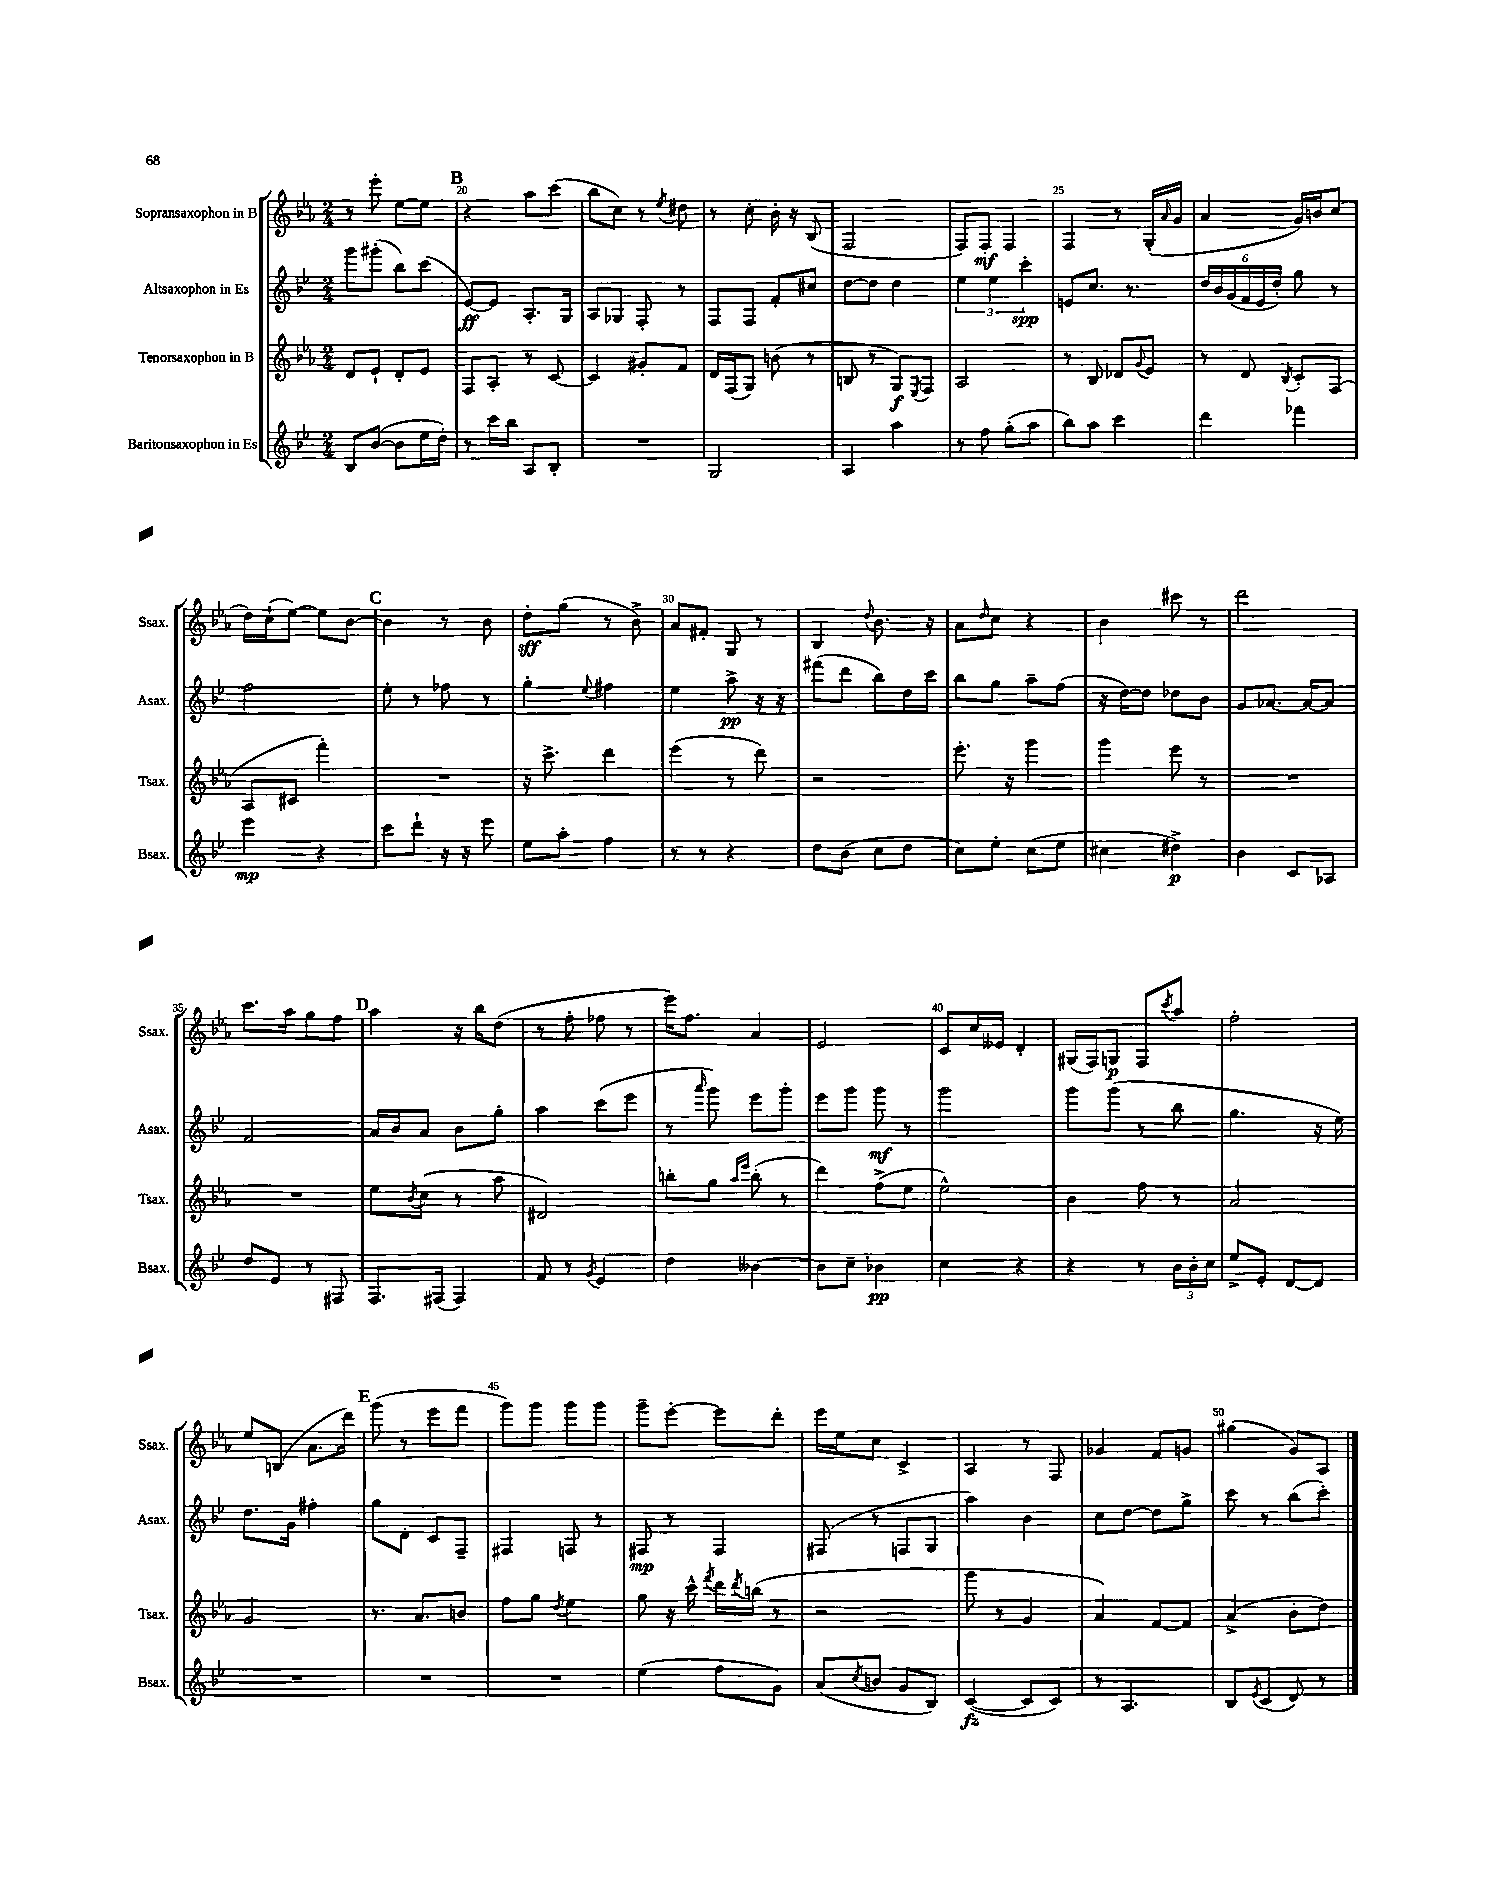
<<
\new StaffGroup <<
\new Staff = "s0" \with { instrumentName = "Sopransaxophon in B" shortInstrumentName = "Ssax." } {
    \clef treble \key ees \major \numericTimeSignature \time 2/4
    r8 ees'''8-. ees''8~ ees''8 |
    \mark \markup { \bold "B" } r4 aes''8 c'''8( |
    bes''8 c''8) r8 \acciaccatura { ees''8 } dis''8 |
    r8 c''8-. bes'16-. r16 bes8( |
    f2 |
    f8) f8-.\mf f4 |
    f4 r8 g16-.( \grace { aes'16 } g'16 |
    aes'4 g'16) b'16 c''8( |
    d''16) c''16-!( ees''8~) ees''8 bes'8~ |
    \mark \markup { \bold "C" } bes'4 r8 bes'8 |
    d''8-.\sff g''8( r8 bes'8->) |
    aes'8 fis'8-. g8 r8 |
    bes4 \appoggiatura { d''8 } bes'8. r16 |
    aes'8 \grace { d''16 } c''8 r4 |
    bes'4 cis'''8 r8 |
    d'''2 |
    c'''8. aes''16 g''8 f''8 |
    \mark \markup { \bold "D" } aes''4 r16 bes''16 d''8( |
    r8 f''8-. fes''8 r8 |
    ees'''16) f''8. aes'4 |
    ees'2 |
    c'8 c''16 eeses'16 d'4-. |
    gis16( f16) g8\p f8 \acciaccatura { c'''8 } aes''8 |
    f''2-. |
    ees''8 b8( aes'8. d'''16) |
    \mark \markup { \bold "E" } g'''8( r8 ees'''8 f'''8 |
    g'''8) g'''8 g'''8 g'''8 |
    g'''8-- ees'''8~-. ees'''8 d'''8-. |
    ees'''16 ees''16 c''8 c'4-> |
    aes4 r8 f8 |
    ges'4 f'8 g'8 |
    gis''4( g'8) aes8 \bar "|." |
}
\new Staff = "s1" \with { instrumentName = "Altsaxophon in Es" shortInstrumentName = "Asax." } {
    \clef treble \key bes \major \numericTimeSignature \time 2/4
    g'''8 gis'''8-.( bes''8) c'''8( |
    \mark \markup { \bold "B" } ees'8~\ff) ees'8 a8.-. g16 |
    a8 ges8 f8-. r8 |
    f8 f8 f'8-. cis''8 |
    d''8~ d''8 d''4 |
    \tuplet 3/2 { ees''4 ees''4 c'''4-.\spp } |
    e'8 c''8. r8. |
    \tuplet 6/4 { d''16 bes'16 g'16( f'16 ees'16 d''16-.) } g''8 r8 |
    f''2 |
    \mark \markup { \bold "C" } ees''8-. r8 fes''8 r8 |
    g''4-. \appoggiatura { ees''8 } fis''4 |
    ees''4 a''8->\pp r16 r16 |
    fis'''8( d'''8 bes''8) d''16 c'''16 |
    bes''8 g''8 a''8-- f''8( |
    r16 d''16~) d''8 des''8 bes'8 |
    g'8 aes'8.~ aes'16~ aes'8 |
    f'2 |
    \mark \markup { \bold "D" } a'16 bes'16 a'8 bes'8 g''8-. |
    a''4 c'''8( ees'''8 |
    r8 \grace { a'''16 } g'''8) ees'''8 g'''8-. |
    ees'''8 g'''8 g'''8\mf r8 |
    g'''2 |
    g'''8 g'''8( r8 bes''8 |
    g''4. r16 ees''16) |
    d''8. g'16 fis''4-. |
    \mark \markup { \bold "E" } g''8 d'8-. c'8 f8-- |
    fis4 f8 r8 |
    fis8\mp r8 fis4 |
    fis8( r8 f8 g8 |
    a''4) bes'4 |
    c''8 d''8~ d''8 g''8-> |
    c'''8 r8 bes''8( c'''8-.) \bar "|." |
}
\new Staff = "s2" \with { instrumentName = "Tenorsaxophon in B" shortInstrumentName = "Tsax." } {
    \clef treble \key ees \major \numericTimeSignature \time 2/4
    d'8 ees'8-! d'8-. ees'8 |
    \mark \markup { \bold "B" } f8 aes8-. r8 c'8~ |
    c'4 gis'8-. f'8 |
    d'16 f16( g8) b'8( r8 |
    b8 r8 g8\f) \acciaccatura { ees8 } f8 |
    aes2 |
    r8 bes8 des'8 \appoggiatura { g'8 } ees'8 |
    r8 d'8 \acciaccatura { bes8 } c'8-. f8( |
    aes8 cis'8 f'''4-.) |
    \mark \markup { \bold "C" } R2 |
    r16 c'''8.-> d'''4 |
    ees'''4( r8 d'''8) |
    r2 |
    ees'''8.-. r16 g'''4 |
    g'''4 ees'''8 r8 |
    R2 |
    R2 |
    \mark \markup { \bold "D" } ees''8 \acciaccatura { bes'8 } c''8( r8 aes''8 |
    dis'2) |
    b''8-. g''8 \grace { aes''16 ees'''16 } b''8-.( r8 |
    d'''4) f''8->( ees''8 |
    ees''2-^) |
    bes'4 f''8 r8 |
    aes'2 |
    g'2 |
    \mark \markup { \bold "E" } r8. aes'8. b'8 |
    f''8 g''8 \acciaccatura { d''8 } ees''4 |
    g''8 r16 c'''16-^ \acciaccatura { f'''8 } d'''16 \acciaccatura { d'''8 } b''16( r8 |
    r2 |
    g'''8 r8 g'4 |
    aes'4) f'8~ f'8 |
    aes'4->( bes'8-. d''8) \bar "|." |
}
\new Staff = "s3" \with { instrumentName = "Baritonsaxophon in Es" shortInstrumentName = "Bsax." } {
    \clef treble \key bes \major \numericTimeSignature \time 2/4
    bes8 bes'8~( bes'8 ees''16 d''16-.) |
    \mark \markup { \bold "B" } r8 c'''16 bes''16 a8 bes8-. |
    R2 |
    g2 |
    a4 a''4 |
    r8 f''8 g''8-.( a''8 |
    bes''8) a''8 c'''4 |
    d'''4 fes'''4 |
    ees'''4\mp r4 |
    \mark \markup { \bold "C" } c'''8 d'''8-! r16 r16 ees'''8 |
    ees''8 a''8-. f''4 |
    r8 r8 r4 |
    d''8 bes'8( c''8 d''8 |
    c''8) ees''8-. c''8( ees''8 |
    cis''4 dis''4->\p) |
    bes'4 c'8 aes8 |
    d''8 ees'8 r8 fis8 |
    \mark \markup { \bold "D" } f8. fis16( fis4) |
    f'8 r8 \acciaccatura { g'8 } ees'4 |
    d''4 beses'4~ |
    beses'8 c''8-- bes'4\pp |
    c''4 r4 |
    r4 r8 \tuplet 3/2 { bes'16 bes'16-. c''16 } |
    ees''8-> ees'8-. d'8~ d'8 |
    R2 |
    \mark \markup { \bold "E" } R2 |
    R2 |
    ees''4( f''8 g'8) |
    a'8( \acciaccatura { c''8 } b'8 g'8 bes8) |
    c'4~\fz( c'8 c'8) |
    r8 a4. |
    bes8 \acciaccatura { ees'8 } c'8( d'8) r8 \bar "|." |
}
>>
>>
\layout { \context { \Score currentBarNumber = #19 \override BarNumber.break-visibility = ##(#f #t #t) barNumberVisibility = #(every-nth-bar-number-visible 5) } }
